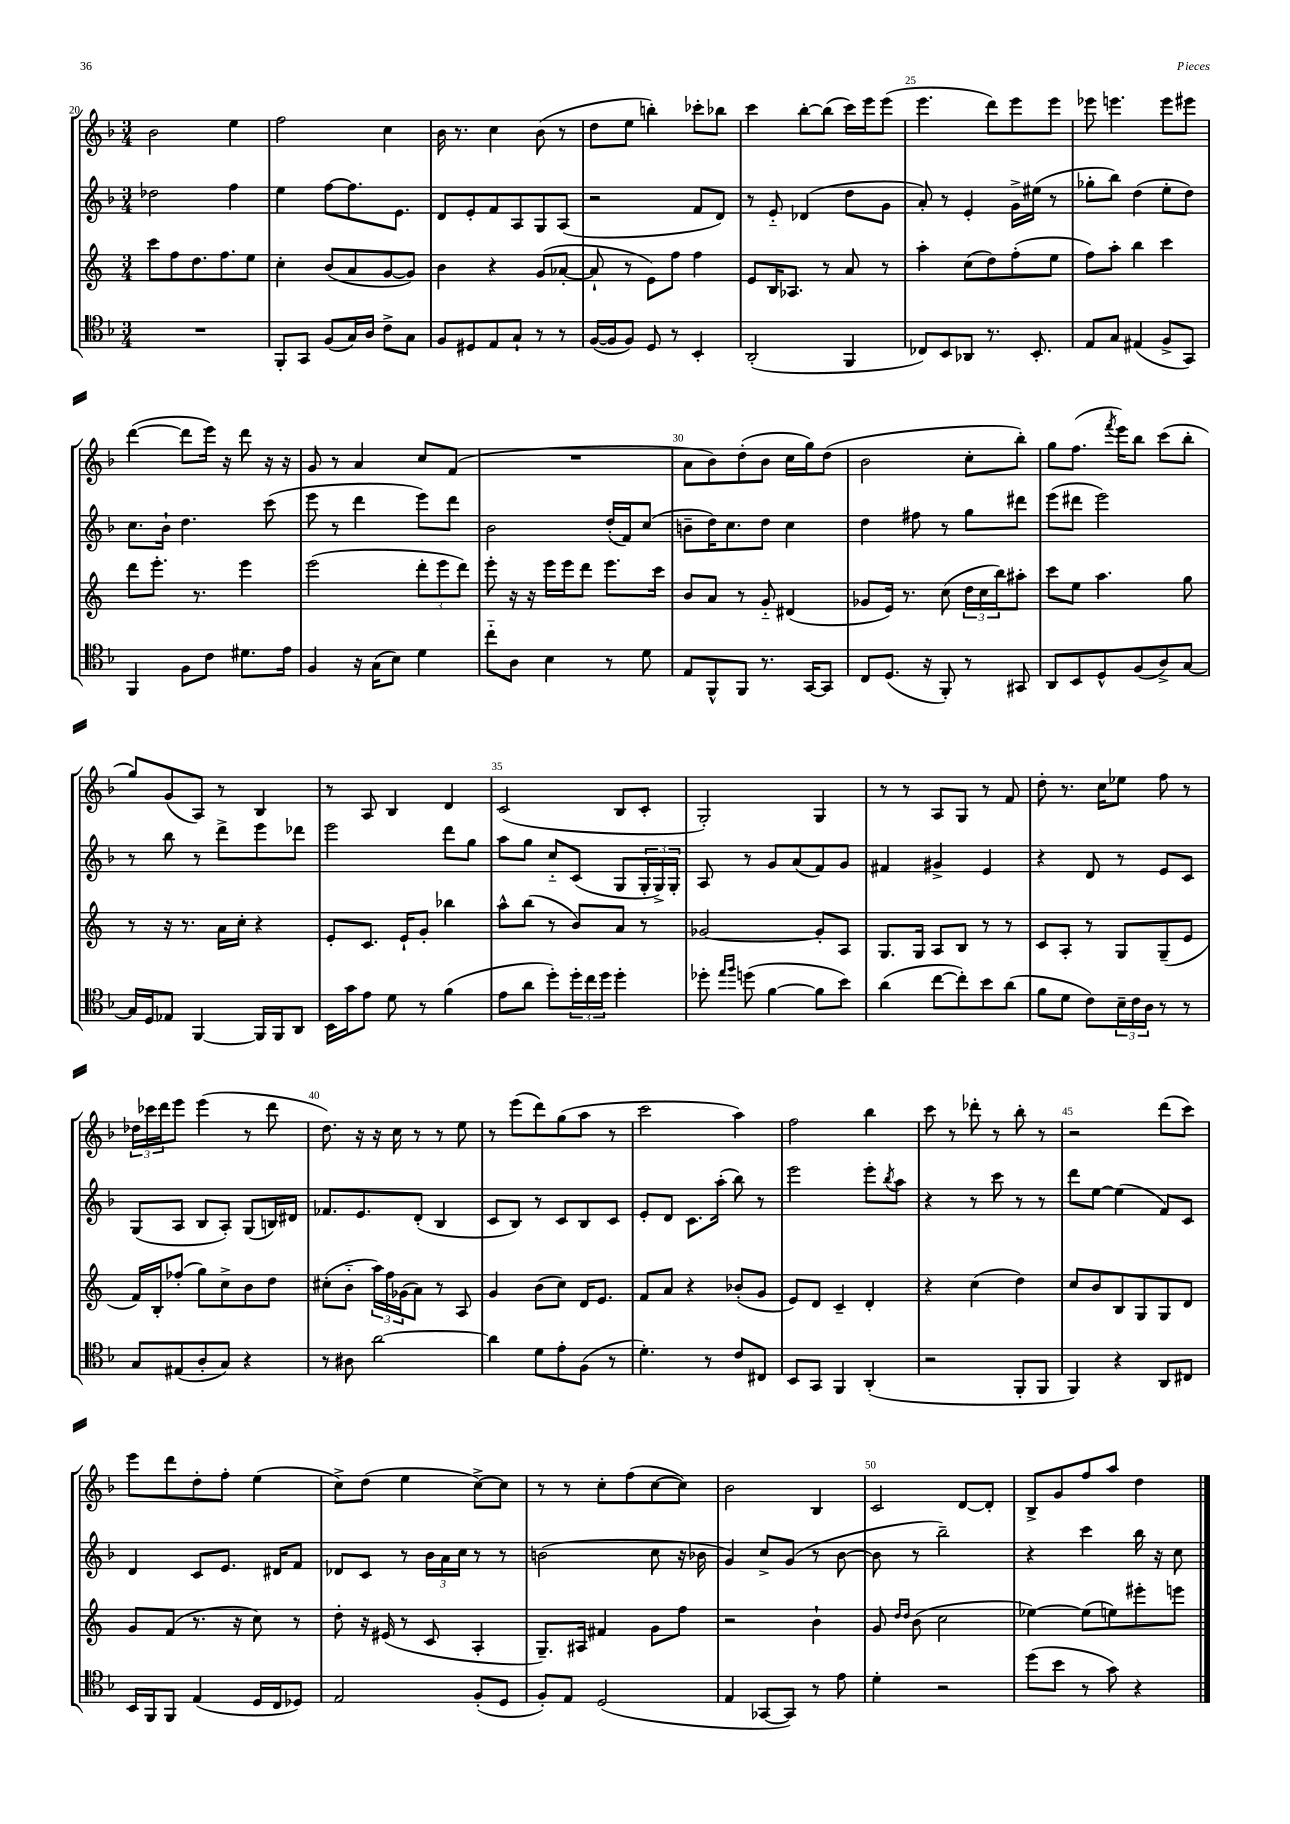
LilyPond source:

<<
\new StaffGroup <<
\new Staff = "s0" {
    \clef treble \key f \major \numericTimeSignature \time 3/4
    bes'2 e''4 |
    f''2 c''4 |
    bes'16 r8. c''4 bes'8( r8 |
    d''8 e''8 b''4-.) ces'''8-. bes''8 |
    c'''4 bes''8~-. bes''8( c'''16) e'''16 e'''8( |
    e'''4. d'''8) e'''8 e'''8 |
    ees'''8 e'''4. e'''8 eis'''8 |
    d'''4~( d'''8 e'''16) r16 d'''8 r16 r16 |
    g'8 r8 a'4 c''8 f'8( |
    R2. |
    a'8 bes'8) d''8-.( bes'8 c''16 g''16) d''8( |
    bes'2 c''8-. bes''8-.) |
    g''8 f''8.( \acciaccatura { f'''8 } e'''16) bes''8 c'''8( bes''8-. |
    g''8) g'8( a8) r8 bes4 |
    r8 a8 bes4 d'4 |
    c'2( bes8 c'8-. |
    g2-.) g4 |
    r8 r8 a8 g8 r8 f'8 |
    d''8-. r8. c''16 ees''8 f''8 r8 |
    \tuplet 3/2 { des''16 ces'''16 d'''16 } e'''8 e'''4( r8 d'''8 |
    d''8.) r16 r16 c''16 r8 r8 e''8 |
    r8 e'''8( d'''8) g''8( a''8 r8 |
    c'''2 a''4) |
    f''2 bes''4 |
    c'''8 r8 des'''8-. r8 bes''8-. r8 |
    r2 d'''8( c'''8) |
    e'''8 d'''8 d''8-. f''8-. e''4( |
    c''8->) d''8( e''4 c''8~->) c''8 |
    r8 r8 c''8-. f''8( c''8~ c''8) |
    bes'2 bes4 |
    c'2 d'8~ d'8-. |
    bes8-> g'8 f''8 a''8 d''4 \bar "|." |
}
\new Staff = "s1" {
    \clef treble \key f \major \numericTimeSignature \time 3/4
    des''2 f''4 |
    e''4 f''8~ f''8. e'8. |
    d'8 e'8-. f'8 a8 g8 a8( |
    r2 f'8 d'8) |
    r8 e'8-_ des'4( d''8 g'8 |
    a'8-.) r8 e'4-. g'16-> eis''16( r8 |
    ges''8-. bes''8) d''4( e''8-. d''8) |
    c''8. bes'16-! d''4. c'''8( |
    e'''8 r8 d'''4 e'''8) d'''8 |
    bes'2 d''16-.( f'16) c''8( |
    b'8-- d''16) c''8. d''8 c''4 |
    d''4 fis''8 r8 g''8 dis'''8 |
    e'''8( dis'''8 e'''2) |
    r8 bes''8 r8 d'''8-> e'''8 des'''8 |
    e'''2 d'''8 g''8 |
    a''8 g''8 c''8-_ c'8( g8 \tuplet 3/2 { g16-. g16->) g16-. } |
    a8 r8 g'8 a'8( f'8) g'8 |
    fis'4 gis'4-> e'4 |
    r4 d'8 r8 e'8 c'8 |
    g8( a8 bes8 a8-.) g8( b16) dis'16 |
    fes'8. e'8. d'8-.( bes4 |
    c'8 bes8) r8 c'8 bes8 c'8 |
    e'8-. d'8 c'8. a''16-.( bes''8) r8 |
    e'''2 e'''8-. \acciaccatura { bes''8 } a''8 |
    r4 r8 c'''8 r8 r8 |
    d'''8 e''8~ e''4( f'8) c'8 |
    d'4 c'8 e'8. dis'16 f'8 |
    des'8 c'8 r8 \tuplet 3/2 { bes'16 a'16 c''16 } r8 r8 |
    b'2( c''8 r16 bes'16 |
    g'4) c''8-> g'8( r8 bes'8~ |
    bes'8 r8 bes''2--) |
    r4 c'''4 bes''16 r16 c''8 \bar "|." |
}
\new Staff = "s2" {
    \clef treble \key c \major \numericTimeSignature \time 3/4
    c'''8 f''8 d''8. f''8. e''8 |
    c''4-. b'8( a'8 g'8~ g'8) |
    b'4 r4 g'8( aes'8~-. |
    aes'8-! r8 e'8) f''8 f''4 |
    e'8 b16 aes8. r8 a'8 r8 |
    a''4-. c''8( d''8) f''8-.( e''8 |
    f''8) a''8-. b''4 c'''4 |
    d'''8 e'''8.-. r8. e'''4 |
    e'''2( \tuplet 3/2 { d'''8-. e'''8 d'''8) } |
    e'''8-. r16 r16 e'''16 e'''16 d'''8 e'''8. c'''16 |
    b'8 a'8 r8 g'8-_ dis'4( |
    ges'8 e'16) r8. c''8( \tuplet 3/2 { d''16 c''16 b''16) } ais''8-. |
    c'''8 e''8 a''4. g''8 |
    r8 r16 r8. a'16 c''16-. r4 |
    e'8-. c'8. e'16-! g'8-. bes''4 |
    a''8-^ b''8( r8 b'8) a'8 r8 |
    ges'2~ ges'8-. a8 |
    g8. g16 a8 b8 r8 r8 |
    c'8 a8-. r8 g8 g8--( e'8 |
    f'16) b16-. fes''8-.( g''8) c''8-> b'8 d''8 |
    cis''8-.( b'8-_ \tuplet 3/2 { a''16) f''16 ges'16( } a'8) r8 a8 |
    g'4 b'8( c''8) d'16 e'8. |
    f'8 a'8 r4 bes'8-.( g'8 |
    e'8) d'8 c'4-- d'4-. |
    r4 c''4( d''4) |
    c''8 b'8 b8 g8 g8 d'8 |
    g'8 f'8( r8. r16 c''8) r8 |
    d''8-. r16 eis'16( r8 c'8 a4-. |
    g8.--) ais16 fis'4 g'8 f''8 |
    r2 b'4-! |
    g'8 \grace { d''16 d''16 } b'8( c''2 |
    ees''4~) ees''8( e''8) eis'''8-. e'''8 \bar "|." |
}
\new Staff = "s3" {
    \clef tenor \key f \major \numericTimeSignature \time 3/4
    R2. |
    f,8-. g,8 f8( g16) a16 c'8-> g8 |
    f8 dis8 e8 g8-! r8 r8 |
    f16~( f16 f8) d8 r8 bes,4-. |
    a,2-.( f,4 |
    ces8) bes,8 aes,8 r8. bes,8.-. |
    e8 g8 eis4( f8-> g,8) |
    f,4 f8 c'8 dis'8. e'16 |
    f4 r16 g16( bes8) d'4 |
    c''8-_ a8 bes4 r8 d'8 |
    e8 f,8-^ f,8 r8. g,16~ g,8 |
    c8 d8.( r16 f,8-.) r8 gis,8 |
    a,8 bes,8 d8-^ f8( a8->) g8~ |
    g16 d16 ees8 f,4~ f,16 f,16 a,8 |
    bes,16 g'16 e'8 d'8 r8 f'4( |
    e'8 a'8 d''8-.) \tuplet 3/2 { d''16-. c''16 d''16 } d''4-. |
    des''8-. \grace { e''16 f''16 } d''8( f'4~ f'8 bes'8) |
    a'4( c''8~ c''8-.) bes'8 a'8( |
    f'8 d'8 c'8) \tuplet 3/2 { bes16-- c'16 a16 } r8 r8 |
    g8 eis8( a8-. g8) r4 |
    r8 ais8 a'2~ |
    a'4 d'8 e'8-. f8( r8 |
    d'4.-.) r8 c'8 cis8 |
    bes,8 g,8 f,4 a,4-.( |
    r2 f,8-. f,8 |
    f,4) r4 a,8 cis8 |
    bes,16 f,16 f,8 e4( d16 c16 des8) |
    e2 f8-.( d8 |
    f8-.) e8 d2( |
    e4 ges,8~ ges,8) r8 e'8 |
    d'4-. r2 |
    d''8( bes'8 r8 g'8) r4 \bar "|." |
}
>>
>>
\layout { \context { \Score currentBarNumber = #20 \override BarNumber.break-visibility = ##(#f #t #t) barNumberVisibility = #(every-nth-bar-number-visible 5) } }
